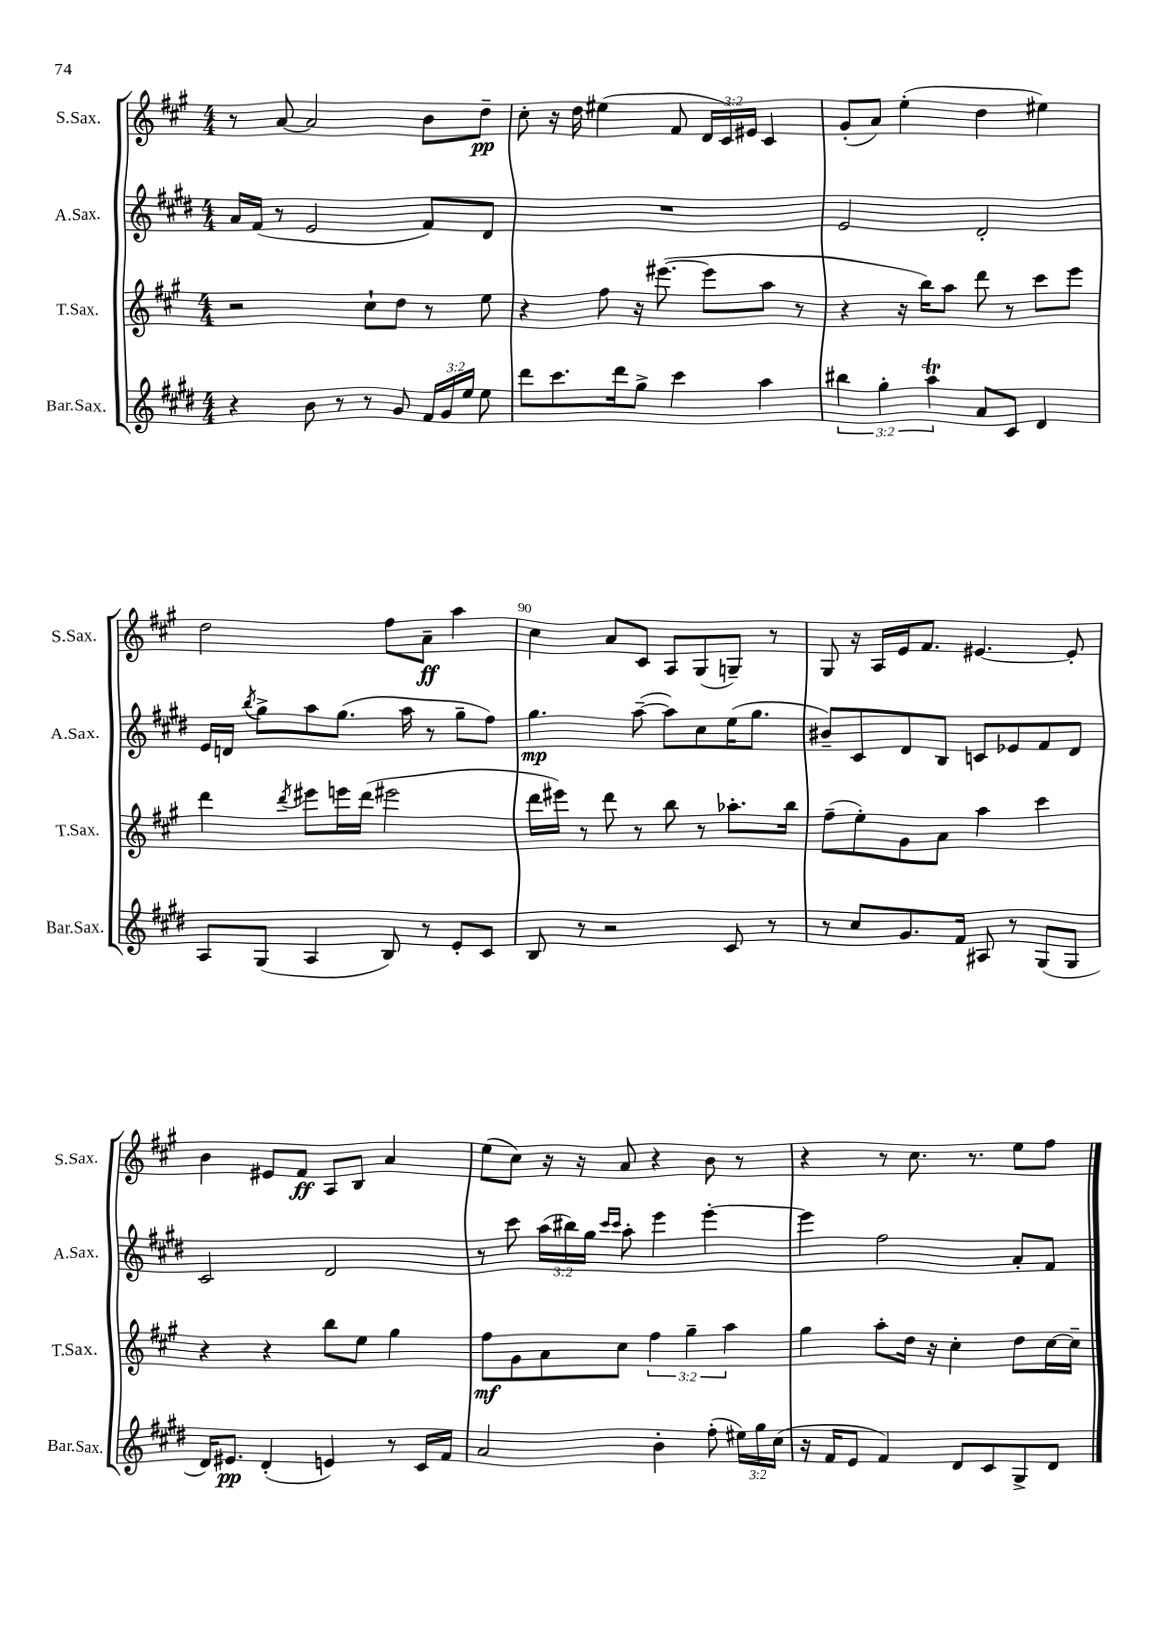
<<
\new StaffGroup <<
\new Staff = "s0" \with { instrumentName = "S.Sax." shortInstrumentName = "S.Sax." } {
    \clef treble \key a \major \numericTimeSignature \time 4/4 \override Staff.TupletNumber.text = #tuplet-number::calc-fraction-text
    \autoBeamOff r8 a'8~ a'2 b'8[ d''8]--\pp |
    cis''8-. r16 d''16 eis''4( fis'8 \tuplet 3/2 { d'16[ cis'16) eis'16] } cis'4 |
    gis'8[-.( a'8]) e''4-.( d''4 eis''4) |
    d''2 fis''8[ a'8]--\ff a''4 |
    cis''4 a'8[ cis'8] a8[ gis8( g8]--) r8 |
    gis8 r16 a16[ e'16 fis'8.] eis'4.~ eis'8-. |
    b'4 eis'8[ fis'8]\ff a8[ b8] a'4 |
    e''8[( cis''8]) r16 r16 a'8 r4 b'8 r8 |
    r4 r8 cis''8. r8. e''8[ fis''8] \bar "|." |
}
\new Staff = "s1" \with { instrumentName = "A.Sax." shortInstrumentName = "A.Sax." } {
    \clef treble \key e \major \numericTimeSignature \time 4/4 \override Staff.TupletNumber.text = #tuplet-number::calc-fraction-text
    \autoBeamOff a'16[ fis'16]( r8 e'2 fis'8[) dis'8] |
    R1 |
    e'2 dis'2-. |
    e'16[ d'16] \acciaccatura { b''8 } gis''8[-> a''8 gis''8.]( a''16 r8 gis''8[-- fis''8]) |
    gis''4.\mp a''8~--( a''8[) cis''8 e''16( gis''8.] |
    bis'8[--) cis'8 dis'8 b8] c'8[ ees'8 fis'8 dis'8] |
    cis'2 dis'2 |
    r8 cis'''8 \tuplet 3/2 { a''16[( bis''16) gis''16] } \grace { cis'''16[ cis'''16] } a''8-. e'''4 e'''4~-. |
    e'''4 fis''2 a'8[-. fis'8] \bar "|." |
}
\new Staff = "s2" \with { instrumentName = "T.Sax." shortInstrumentName = "T.Sax." } {
    \clef treble \key a \major \numericTimeSignature \time 4/4 \override Staff.TupletNumber.text = #tuplet-number::calc-fraction-text
    \autoBeamOff r2 cis''8[-! d''8] r8 e''8 |
    r4 fis''8 r16 eis'''8.~( eis'''8[ a''8] r8 |
    r4 r16 b''16[) a''8] d'''8 r8 cis'''8[ e'''8] |
    d'''4 \acciaccatura { d'''8 } eis'''8[ e'''16 d'''16]( eis'''2 |
    d'''16[ eis'''16]) r8 d'''8 r8 b''8 r8 aes''8.[-. b''16] |
    fis''8[--( e''8-.) gis'8 a'8] a''4 cis'''4 |
    r4 r4 b''8[ e''8] gis''4 |
    fis''8[\mf gis'8 a'8 cis''8] \tuplet 3/2 { fis''4 gis''4-- a''4 } |
    gis''4 a''8[-. d''16] r16 cis''4-. d''8[ cis''16~ cis''16]-- \bar "|." |
}
\new Staff = "s3" \with { instrumentName = "Bar.Sax." shortInstrumentName = "Bar.Sax." } {
    \clef treble \key e \major \numericTimeSignature \time 4/4 \override Staff.TupletNumber.text = #tuplet-number::calc-fraction-text
    \autoBeamOff r4 b'8 r8 r8 gis'8 \tuplet 3/2 { fis'16[ gis'16 e''16] } e''8 |
    dis'''8[ cis'''8. dis'''16 gis''8]-> cis'''4 a''4 |
    \tuplet 3/2 { bis''4 gis''4-. a''4\trill } a'8[ cis'8] dis'4 |
    a8[ gis8]( a4 b8) r8 e'8[-. cis'8] |
    b8 r8 r2 cis'8 r8 |
    r8 cis''8[ gis'8. fis'16] ais8 r8 gis8[( gis8] |
    dis'16[) eis'8.]\pp dis'4-.( e'4) r8 cis'16[ fis'16] |
    a'2 b'4-. fis''8-.( \tuplet 3/2 { eis''16[) gis''16 cis''16]( } |
    r16 fis'16[ e'8] fis'4) dis'8[ cis'8 gis8-> dis'8] \bar "|." |
}
>>
>>
\layout { \context { \Score currentBarNumber = #86 \override BarNumber.break-visibility = ##(#f #t #t) barNumberVisibility = #(every-nth-bar-number-visible 5) } }
